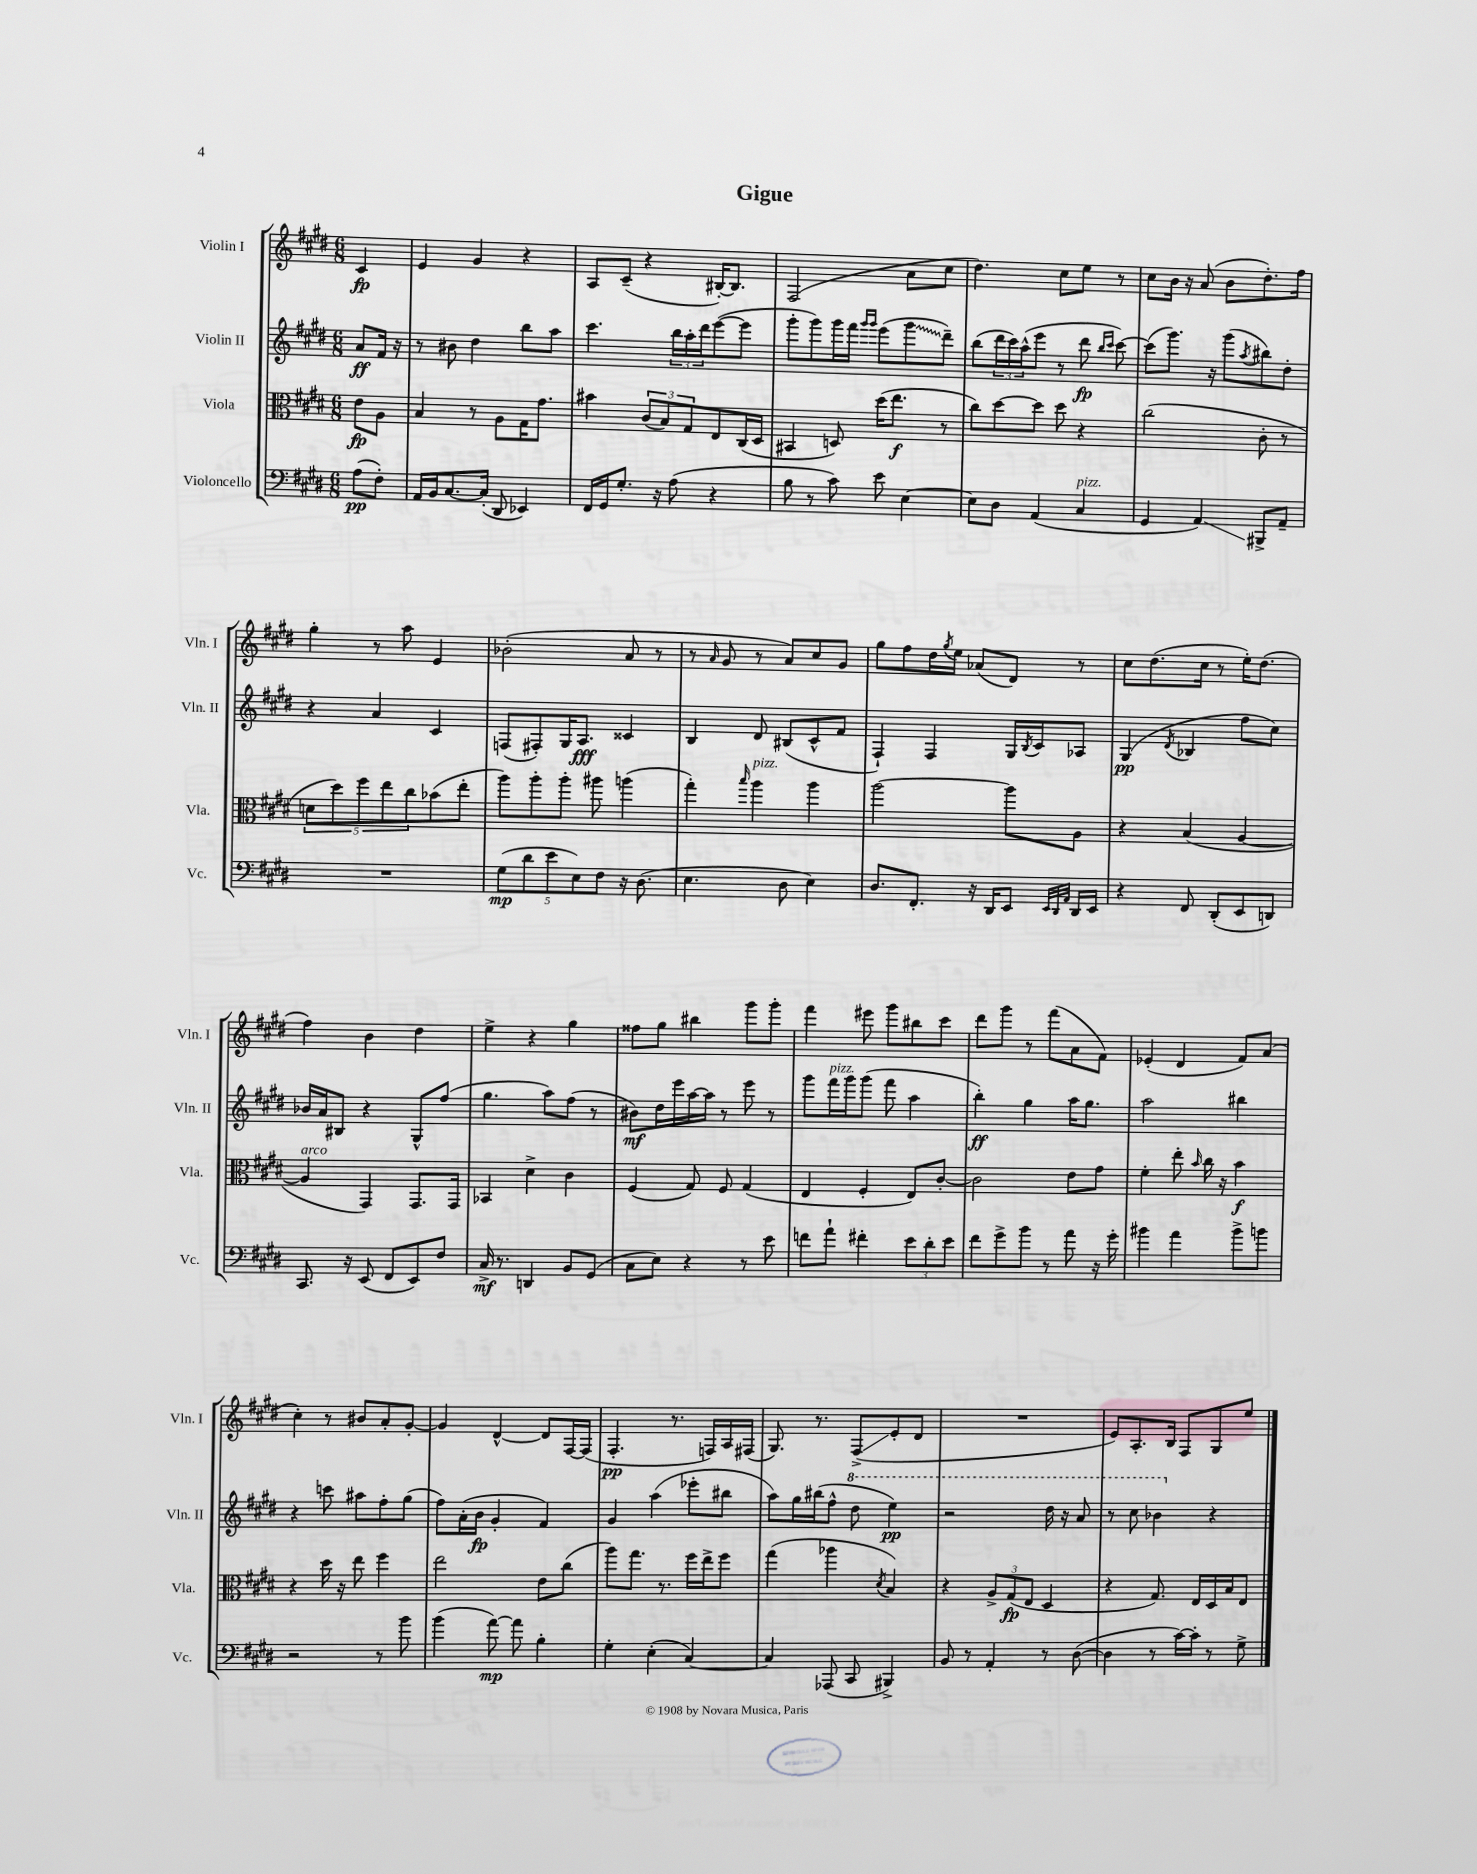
\header { title = "Gigue" }
<<
\new StaffGroup <<
\new Staff = "s0" \with { instrumentName = "Violin I" shortInstrumentName = "Vln. I" } {
    \clef treble \key e \major \numericTimeSignature \time 6/8 \partial 4
    cis'4\fp |
    e'4 gis'4 r4 |
    a8 cis'8--( r4 bis16~-.) bis8. |
    fis2( a'8 cis''8 |
    dis''4.) cis''8 e''8 r8 |
    cis''8 b'16 r16 a'8( b'8 dis''8.-.) fis''16 |
    gis''4-. r8 a''8 e'4 |
    bes'2-.( a'8 r8 |
    r8 \grace { a'16 } gis'8 r8 a'8) cis''8 gis'8 |
    gis''8 fis''8 dis''16 \acciaccatura { gis''8 } e''16 aes'8( dis'8) r8 |
    cis''8 dis''8.( cis''16 r8 e''16-.) dis''8.( |
    fis''4) b'4 dis''4 |
    e''4-> r4 gis''4 |
    fisis''8 gis''8 bis''4 gis'''8 gis'''8-. |
    fis'''4 eis'''8 gis'''8 bis''8 cis'''8 |
    dis'''8 gis'''8 r8 fis'''8( a'8 fis'8) |
    ees'4-.( dis'4 fis'8) a'8( |
    cis''4-.) r8 bis'8 a'8-. gis'8~-. |
    gis'4 dis'4~-^ dis'8 fis16~ fis16( |
    fis4.-.\pp r8. f16) a16 fis16( |
    gis8.) r8. fis8->\glissando( e'8-. dis'8 |
    R2. |
    e'8) a8.-. b16 fis8 gis8 e''8 \bar "|." |
}
\new Staff = "s1" \with { instrumentName = "Violin II" shortInstrumentName = "Vln. II" } {
    \clef treble \key e \major \numericTimeSignature \time 6/8 \partial 4
    a'8\ff fis'16 r16 |
    r8 bis'8 dis''4 b''8 a''8 |
    cis'''4. \tuplet 3/2 { b''16 a''16-. dis'''16 } e'''8~( e'''8 |
    gis'''8-. gis'''8) gis'''16 fis'''16 \grace { gis'''16 gis'''16 } e'''8( \once \override Glissando.style = #'zigzag gis'''8\glissando dis'''8--) |
    b''8( \tuplet 3/2 { dis'''16 cis'''16) a''16-^( } e'''8 r8 dis'''8\fp \grace { b''16 cis'''16 } cis'''8~) |
    cis'''8( gis'''8.) r16 gis'''8( \acciaccatura { a''8 } bis''8) dis''8-. |
    r4 a'4 cis'4 |
    f8( fis8-.) gis16 a8.\fff cisis'4 |
    b4 dis'8 bis8( cis'8-^ fis'8 |
    fis4-!) fis4 gis16 \acciaccatura { b8 } cis'16 aes8 |
    gis4\pp( \acciaccatura { dis'8 } bes4 fis''8 cis''8) |
    bes'16 a'16 bis8 r4 gis8-^ fis''8( |
    gis''4. a''8) fis''8( r8 |
    bis'8\mf) dis''16 e'''16 a''16~ a''16 r8 e'''8 r8 |
    gis'''8 fis'''16^\markup { \italic "pizz." } gis'''16 gis'''8( fis'''8 a''4 |
    b''4-.\ff) gis''4 a''16 gis''8. |
    a''2 bis''4 |
    r4 c'''8 ais''8 fis''8-. gis''8( |
    fis''8) a'16-.( b'16\fp gis'4-. fis'4) |
    gis'4 a''4( ees'''8-. bis''8 |
    a''8) gis''16 bis''16( fis''8-^ \ottava #1 dis'''8 e'''4\pp) |
    r2 dis'''16 r16 a''8 |
    r8 cis'''8 bes''4 \ottava #0 r4 \bar "|." |
}
\new Staff = "s2" \with { instrumentName = "Viola" shortInstrumentName = "Vla." } {
    \clef alto \key e \major \numericTimeSignature \time 6/8 \partial 4
    e'8\fp a8 |
    b4 r8 a8 gis16 gis'8. |
    bis'4 \tuplet 3/2 { cis'8( b8) gis8 } e8 cis16( dis16 |
    bis,4 d8) dis''16( e''8.\f r8 |
    cis''8) dis''8~ dis''8 dis''8 r4 |
    cis''2( cis'8-. r8 |
    \tuplet 5/4 { d'8 dis''8) fis''8 e''8 cis''8 } bes'8( e''8-. |
    a''8) a''8-. a''8-. ais''8 a''4( |
    gis''4-.) \grace { b''16 } a''4^\markup { \italic "pizz." } a''4 |
    a''2~ a''8 a8 |
    r4 b4( a4~ |
    a4^\markup { \italic "arco" } gis,4) gis,8. gis,16 |
    bes,4 dis'4-> cis'4 |
    fis4( gis8) fis8 gis4( |
    e4 fis4-. e8) cis'8~-. |
    cis'2 e'8 gis'8 |
    fis'4-. e''8-. \grace { b'16 } cis''16 r16 b'4\f |
    r4 dis''16 r16 e''8 fis''4 |
    e''2 e'8 cis''8( |
    a''8) gis''8. r8. fis''16 e''16-> fis''8 |
    gis''4( aes''4 \acciaccatura { dis'8 } b4) |
    r4 \tuplet 3/2 { a8-> gis8\fp( e8 } dis4 |
    r4 gis8.) e16 dis16 b16 e8 \bar "|." |
}
\new Staff = "s3" \with { instrumentName = "Violoncello" shortInstrumentName = "Vc." } {
    \clef bass \key e \major \numericTimeSignature \time 6/8 \partial 4
    a8\pp( fis8-.) |
    a,16 b,16 cis8.~ cis16-.( dis,8 ees,4) |
    fis,16 gis,16 gis8.-. r16 a8( r4 |
    b8 r8 cis'8) e'8 e4~ |
    e8 dis8 a,4( cis4^\markup { \italic "pizz." } |
    gis,4 a,4\glissando) bis,,8-> a,8-- |
    R2. |
    \tuplet 5/4 { gis8\mp( dis'8 e'8 e8) fis8 } r16 dis8.( |
    e4. dis8 e4) |
    dis8. fis,8.-. r16 dis,16 e,8 \grace { e,32 dis,32 a,32 } dis,16 e,16 |
    r4 fis,8 dis,8-.( e,8 d,8) |
    cis,8. r16 e,8( fis,8 e,8) fis8 |
    cis16->\mf r8. d,4 b,8 gis,8( |
    cis8 e8) r4 r8 e'8 |
    f'8 a'8-! fis'4-. \tuplet 3/2 { e'8 dis'8-. e'8 } |
    fis'8 gis'8-> b'8 r8 a'8 r16 gis'16-. |
    bis'4 a'4 bis'8-> b'8 |
    r2 r8 b'8 |
    b'4( a'8~\mp) a'8 b4-. |
    gis4-. e4-.( cis4~) |
    cis4 aes,,8( cis,8 bis,,4->) |
    b,8 r8 a,4-. r8 dis8~( |
    dis4 r8 cis'16~) cis'16-. r8 gis8-> \bar "|." |
}
>>
>>
\layout { \context { \Score \remove "Bar_number_engraver" } }
